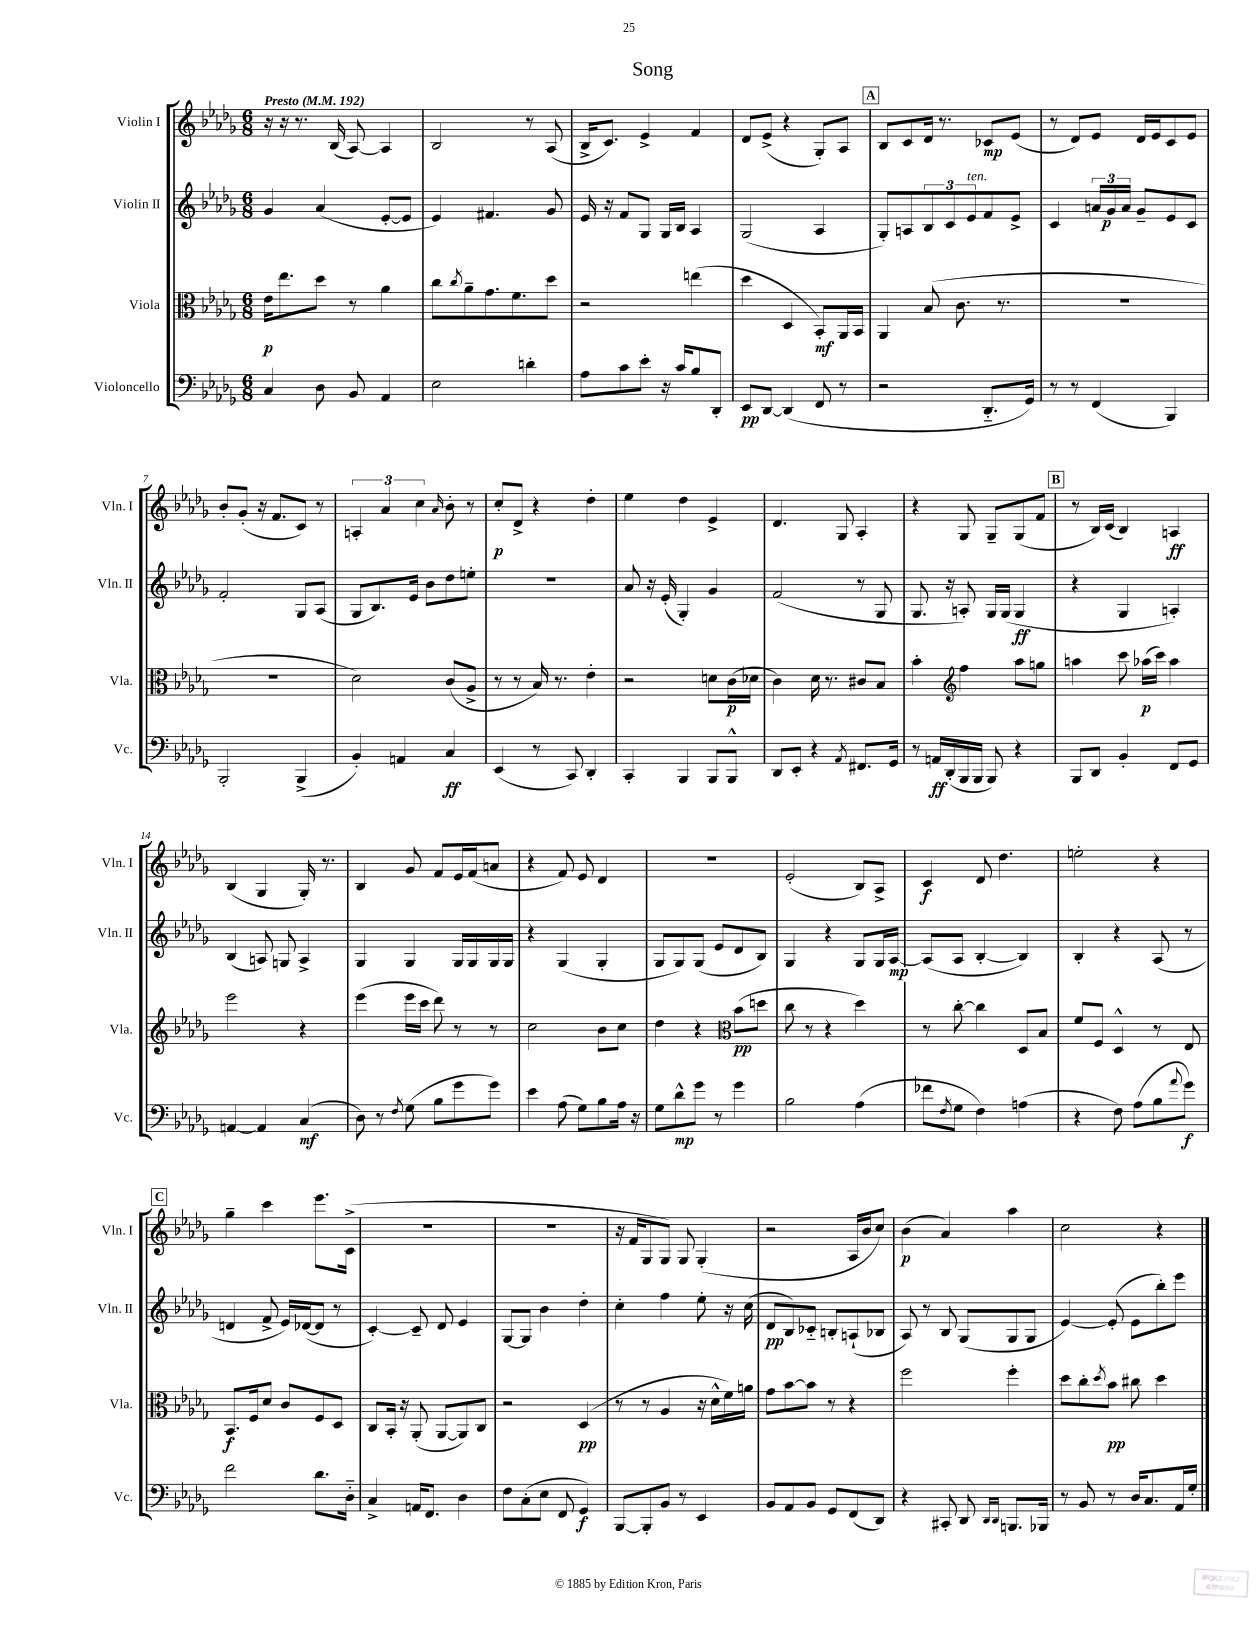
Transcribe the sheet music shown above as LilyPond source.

\header { title = "Song" }
<<
\new StaffGroup <<
\new Staff = "s0" \with { instrumentName = "Violin I" shortInstrumentName = "Vln. I" } {
    \clef treble \key des \major \numericTimeSignature \time 6/8 \tempo "Presto" 4 = 192
    r16 r16 r8. bes16( aes8~) aes4 |
    bes2 r8 aes8( |
    bes16-> c'8.) ees'4-> f'4 |
    des'8 ees'8->( r4 ges8-.) aes8 |
    \mark \markup { \box "A" } bes8 c'8 des'16 r8. ces'8\mp ees'8( |
    r8 des'8) ees'8 des'16 ees'16 c'8 ees'8 |
    bes'8-. ges'8-.( r16 f'8. c'8) r8 |
    \tuplet 3/2 { a4-. aes'4 c''4 } \grace { aes'16 } bes'8-. r8 |
    c''8-.\p des'8-> r4 des''4-. |
    ees''4 des''4 ees'4-> |
    des'4. ges8 aes4-. |
    r4 ges8 ges8-- ges8( f'8 |
    \mark \markup { \box "B" } r8 bes16) c'16( bes4) a4\ff |
    bes4( ges4 ges16-.) r8. |
    bes4 ges'8 f'8 ees'16 f'16( a'8 |
    r4 f'8) ees'8 des'4 |
    R2. |
    ees'2-.( bes8) aes8-> |
    c'4\f des'8 des''4. |
    e''2-. r4 |
    \mark \markup { \box "C" } ges''4-- c'''4 ees'''8. c'16->( |
    R2. |
    R2. |
    r16 f'16 ges8 ges8) ges8 ges4-.( |
    r2 aes16 bes'16 c''8) |
    bes'4\p( aes'4) aes''4 |
    c''2 r4 \bar "|." |
}
\new Staff = "s1" \with { instrumentName = "Violin II" shortInstrumentName = "Vln. II" } {
    \clef treble \key des \major \numericTimeSignature \time 6/8
    ges'4 aes'4( ees'8~-. ees'8 |
    ees'4) fis'4. ges'8 |
    ees'16 r16 f'8 ges8 ges16 bes16 aes4 |
    ges2( aes4 |
    \mark \markup { \box "A" } ges8-.) a8 \tuplet 3/2 { bes8 c'8 ees'8^\markup { \italic "ten." } } f'8 ees'8-> |
    c'4 \tuplet 3/2 { a'16 ges'16\p a'16 } ges'8-- ees'8 c'8 |
    f'2-. ges8 aes8( |
    ges8 bes8.) ees'16 bes'8 des''8 e''8-. |
    R2. |
    aes'8 r16 ees'16-.( ges4-.) ges'4 |
    f'2( r8 ges8 |
    ges8. r16 a8-.) ges16 ges16( ges4\ff |
    \mark \markup { \box "B" } r4 ges4 a4-.) |
    bes4( a8) g8 a4-> |
    ges4 ges4 ges16 ges16 ges16 ges16 |
    r4 ges4( ges4-. |
    ges8 ges8) ges8( ees'8 des'8 bes8) |
    ges4 r4 ges8 ges16 aes16~\mp |
    aes8( aes8 bes4~-. bes4) |
    bes4-. r4 aes8( r8 |
    \mark \markup { \box "C" } d'4 f'8-> ees'16) des'16~( des'8 r8 |
    c'4~-.) c'8-- des'8 ees'4 |
    ges8~ ges8 bes'4 des''4-. |
    c''4-. f''4 ees''8-. r16 c''16( |
    des'8\pp bes8) ces'8-_ b8-. a8-!( bes8 |
    aes8) r8 bes8 ges8( ges8 ges8 |
    ees'4~) ees'8-.( ees'8 bes''8-.) ees'''8 \bar "|." |
}
\new Staff = "s2" \with { instrumentName = "Viola" shortInstrumentName = "Vla." } {
    \clef alto \key des \major \numericTimeSignature \time 6/8
    ees'16\p ees''8. des''8 r8 aes'4 |
    c''8 \acciaccatura { c''8 } aes'8-- ges'8. f'8. des''8 |
    r2 e''4( |
    des''4 des4 bes,8-.\mf) aes,16 bes,16 |
    \mark \markup { \box "A" } aes,4 bes8( c'8. r8. |
    R2. |
    R2. |
    des'2) c'8( aes8-> |
    r8 r8 bes16) r8. ees'4-. |
    r2 d'8 c'16\p( des'16 |
    c'4) des'16 r8. cis'8 bes8 |
    bes'4-. \clef treble f''4 aes''8 g''8 |
    \mark \markup { \box "B" } a''4 c'''8 aes''16\p( c'''16) aes''4 |
    ees'''2 r4 |
    ees'''4( ees'''16 c'''16 des'''8) r8 r8 |
    c''2 bes'8 c''8 |
    des''4 r4 \clef alto bes'8\pp( d''8 |
    c''8 r8 r4 des''4) |
    r8 c''8~-. c''4 des8 bes8 |
    f'8 f8 des4-^ r8 ees8 |
    \mark \markup { \box "C" } bes,8.\f f16 des'8 c'8 f8 des8 |
    c8 bes,16-. r16 aes,8-.( aes,8~ aes,8) c8 |
    r2 des4\pp( |
    r8 r8 aes4 r16 des'16-^ f'16) a'16 |
    ges'8 bes'8~ bes'8 r8 r4 |
    f''2 f''4-. |
    des''8 c''8-. \acciaccatura { des''8 } bes'8\pp cis''8 des''4 \bar "|." |
}
\new Staff = "s3" \with { instrumentName = "Violoncello" shortInstrumentName = "Vc." } {
    \clef bass \key des \major \numericTimeSignature \time 6/8
    c4 des8 bes,8 aes,4 |
    ees2 d'4-. |
    aes8 c'8 ees'8-. r16 c'16 bes8 des,8-. |
    ees,8\pp des,8~ des,4( f,8 r8 |
    \mark \markup { \box "A" } r2 des,8.-_ ges,16) |
    r8 r8 f,4( bes,,4) |
    bes,,2-. bes,,4->( |
    bes,4-.) a,4 c4\ff |
    ees,4( r8 c,8) des,4-. |
    c,4-. bes,,4 bes,,8 bes,,8-^ |
    des,8 ees,8-. r4 \acciaccatura { aes,8 } fis,8. ges,16 |
    r8 a,16\ff des,16-.( bes,,16 bes,,16 bes,,8) r4 |
    \mark \markup { \box "B" } bes,,8 des,8 bes,4-. f,8 ges,8 |
    a,4~ a,4 c4\mf( |
    des8) r8 \acciaccatura { f8 } ges8( bes8 ges'8 ges'8) |
    ees'4 aes8( ges8) bes8 aes16 r16 |
    ges8 des'8-^\mp ges'8 r8 ges'4 |
    bes2 aes4( |
    fes'8 \acciaccatura { f8 } ges8 f4) a4( |
    r4 f8) aes8( bes8 \appoggiatura { aes'8 } ges'8\f) |
    \mark \markup { \box "C" } f'2 des'8. des16-_ |
    c4-> a,16 f,8. des4 |
    f8 c8-.( ees8 f,8 ges,4\f) |
    bes,,8~ bes,,8-. bes,8 r8 ees,4 |
    bes,8 aes,8 bes,8 ges,8 f,8( des,8) |
    r4 cis,8-. des,8 \grace { des,16 des,16 } b,,8. bes,,16 |
    r8 bes,8 r8 des16 c8. aes,16 ges16-. \bar "|." |
}
>>
>>
